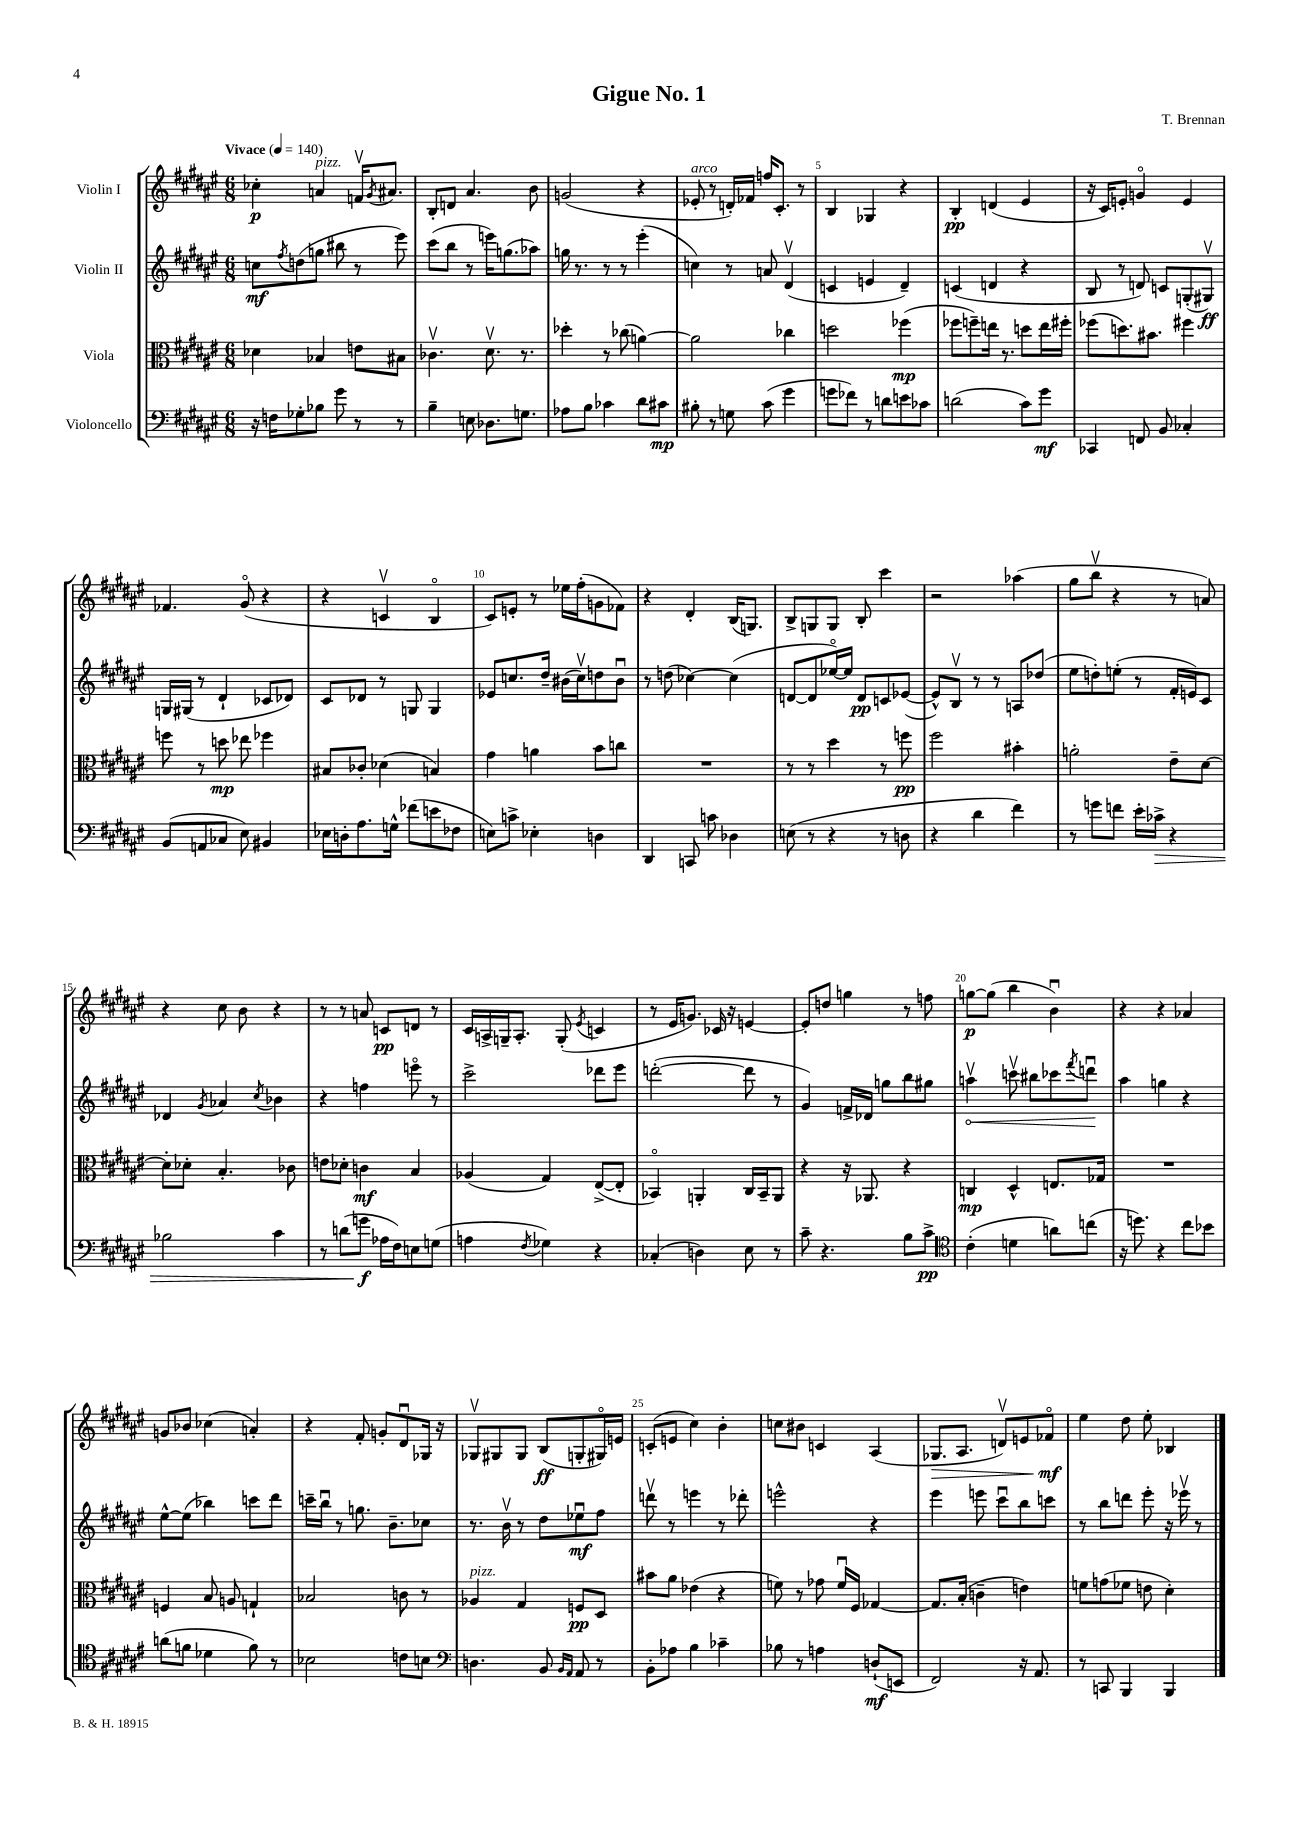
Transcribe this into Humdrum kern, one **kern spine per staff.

**kern	**dynam	**kern	**dynam	**kern	**dynam	**kern	**dynam
*part4	*part4	*part3	*part3	*part2	*part2	*part1	*part1
*staff4	*staff4	*staff3	*staff3	*staff2	*staff2	*staff1	*staff1
*I"Violoncello	*	*I"Viola	*	*I"Violin II	*	*I"Violin I	*
*clefF4	*	*clefC3	*	*clefG2	*	*clefG2	*
*k[f#c#g#d#a#e#]	*	*k[f#c#g#d#a#e#]	*	*k[f#c#g#d#a#e#]	*	*k[f#c#g#d#a#e#]	*
*M6/8	*	*M6/8	*	*M6/8	*	*M6/8	*
*MM140	*	*MM140	*	*MM140	*	*MM140	*
=1	=1	=1	=1	=1	=1	=1	=1
!	!	!	!	!	!	!LO:TX:a:B:t=Vivace	!
16r	.	4d-X\	.	8ccn\L	mf	4cc-X'\	p
16Fn\KL	.	.	.	.	.	.	.
.	.	.	.	8qff#/	.	.	.
8G-X'\	.	.	.	(8ddn\	.	.	.
!	!	!	!	!	!	!LO:TX:a:i:t=pizz.	!
8B-X\J	.	4B-X/	.	8ggn\J	.	4an/	.
8g#\	.	.	.	8bb#X\	.	.	.
8r	.	8en\L	.	8r	.	16fnv/KL	.
.	.	.	.	.	.	8qg#/	.
.	.	.	.	.	.	8.a#X/J	.
8r	.	8B#X\J	.	8eee#\)	.	.	.
=2	=2	=2	=2	=2	=2	=2	=2
4B~\	.	4.c-Xv\	.	(8ccc#\L	.	8B'/L	.
.	.	.	.	8bb\J	.	8dn/J	.
8En\	.	.	.	8r	.	4.a#/	.
8.D-X\L	.	8.d#v\	.	16eeen\KL)	.	.	.
.	.	.	.	(8.ggn\	.	.	.
8.Gn\J	.	8.r	.	.	.	.	.
.	.	.	.	8aa-X\J)	.	8b\	.
=3	=3	=3	=3	=3	=3	=3	=3
8A-X\L	.	4dd-X'\	.	16ggn\	.	(2gn/	.
.	.	.	.	8.r	.	.	.
8B\J	.	.	.	.	.	.	.
4c-X\	.	8r	.	8r	.	.	.
.	.	(8cc-X\	.	8r	.	.	.
8d#\L	.	[4an\)	.	(4eee#'\	.	4r	.
8c#X\J	mp	.	.	.	.	.	.
=4	=4	=4	=4	=4	=4	=4	=4
!	!	!	!	!	!	!LO:TX:a:i:t=arco	!
8B#X'\	.	2a\]	.	4ccn\)	.	8e-X'/	.
8r	.	.	.	.	.	8r	.
8Gn\	.	.	.	8r	.	16dn'/LL)	.
.	.	.	.	.	.	16f-X/JJ	.
(8c#\	.	.	.	8an/	.	16ffn/KL	.
.	.	.	.	.	.	8.c#'/J	.
4g#\	.	4cc-X\	.	(4d#v/	.	.	.
.	.	.	.	.	.	8r	.
=5	=5	=5	=5	=5	=5	=5	=5
8gn\L	.	2ddn\	.	4cn/	.	4B/	.
8f-X\J)	.	.	.	.	.	.	.
8r	.	.	.	4en/	.	4G-X/	.
8dn\L	.	.	.	.	.	.	.
8en\	.	(4ff-X\	mp	4d#~/)	.	4r	.
8c-X\J	.	.	.	.	.	.	.
=6	=6	=6	=6	=6	=6	=6	=6
(2dn\	.	8ff-X\L	.	(4cn/	.	4B'/	pp
.	.	8ffn~\)	.	.	.	.	.
.	.	16een\Jk	.	4dn/	.	(4dn/	.
.	.	8.r	.	.	.	.	.
8c#\L)	.	8ddn\L	.	4r	.	4e#/	.
8g#\J	mf	16ee\L	.	.	.	.	.
.	.	16ff#X'\JJ	.	.	.	.	.
=7	=7	=7	=7	=7	=7	=7	=7
4CC-X/	.	(8ff-X\L	.	8B/	.	16r	.
.	.	.	.	.	.	16c#/KL)	.
.	.	8.ddn\)	.	8r	.	8en'/J	.
8FFn/	.	.	.	8dn/)	.	4gn/	.
.	.	8.b#X\J	.	.	.	.	.
8BB/	.	.	.	8cn/L	.	.	.
4C-X'/	.	4ff#X\	.	(8Gn'/	.	4e/	.
.	.	.	.	8G#Xv/J)	ff	.	.
!!LO:LB:g=z
=8	=8	=8	=8	=8	=8	=8	=8
(8BB/L	.	8ffn\	.	16Gn/LL	.	4.f-X/	.
.	.	.	.	(16G#X/JJ	.	.	.
8AAn/	.	8r	.	8r	.	.	.
8C-X/J	.	8ddn\	mp	4d#`/	.	.	.
8E#\)	.	8ee-X\	.	.	.	(8g#/	.
4BB#X/	.	4ff-X\	.	8c-X/L	.	4r	.
.	.	.	.	8d-X/J)	.	.	.
=9	=9	=9	=9	=9	=9	=9	=9
16E-X\LL	.	8B#X/L	.	8c#/L	.	4r	.
16Dn'\J	.	.	.	.	.	.	.
8.A#\	.	8c-X'/J	.	8d-X/J	.	.	.
.	.	(4d-X\	.	8r	.	4cnv/	.
16Gn^^\Jk	.	.	.	.	.	.	.
(8f-X\L	.	.	.	8Gn/	.	.	.
8en\	.	4Bn/)	.	4G/	.	4B/	.
8F-X\J	.	.	.	.	.	.	.
=10	=10	=10	=10	=10	=10	=10	=10
8En\L)	.	4g#\	.	8e-X/L	.	8c#/L)	.
8cn^\J	.	.	.	8.ccn/	.	8en'/J	.
4E-X'\	.	4an\	.	.	.	8r	.
.	.	.	.	16dd#~/Jk	.	.	.
.	.	.	.	(16b#X\LL	.	16ee-X\LL	.
.	.	.	.	16ccv\J)	.	(16ff#'\J	.
4Dn\	.	8b\L	.	8ddn\	.	8gn\	.
.	.	8ccn\J	.	8b#u\J	.	8f-X\J)	.
=11	=11	=11	=11	=11	=11	=11	=11
4DD#/	.	2.r	.	8r	.	4r	.
.	.	.	.	(8ddn\	.	.	.
8CCn/	.	.	.	[4cc-X\)	.	4d#'/	.
8cn\	.	.	.	.	.	.	.
4D-X\	.	.	.	(4cc-\]	.	(16B/KL	.
.	.	.	.	.	.	8.Gn/J)	.
=12	=12	=12	=12	=12	=12	=12	=12
(8En\	.	8r	.	[8dn/L	.	8B^/L	.
8r	.	8r	.	8d/]	.	8Gn/	.
4r	.	4dd#\	.	[16ee-X/L)	.	8G/J	.
.	.	.	.	16ee-/JJ]	.	.	.
.	.	.	.	8d/L	pp	8B'/	.
8r	.	8r	.	8cn/	.	4ccc#\	.
8Dn\	.	8ffn\	pp	([8e-X/J	.	.	.
=13	=13	=13	=13	=13	=13	=13	=13
4r	.	2ff#\	.	8e-^^/L])	.	2r	.
.	.	.	.	8Bv/J	.	.	.
4d#\	.	.	.	8r	.	.	.
.	.	.	.	8r	.	.	.
4f#\)	.	4b#X'\	.	8An/L	.	(4aa-X\	.
.	.	.	.	(8dd-X/J	.	.	.
=14	=14	=14	=14	=14	=14	=14	=14
8r	.	2an'\	.	8ee#\L	.	8gg#\L	.
8gn\L	.	.	.	8ddn'\)	.	8bbv\J	.
8fn\J	.	.	.	(8een'\J	.	4r	.
16e#'\LL	.	.	.	8r	.	.	.
!	!LO:HP:b	!	!	!	!	!	!
16c-X^\JJ	>	.	.	.	.	.	.
4r	.	8e#~\L	.	16f#'/LL	.	8r	.
.	.	.	.	16en/J)	.	.	.
.	.	[8d#\J	.	8c#/J	.	8an/)	.
!!LO:LB:g=z
=15	=15	=15	=15	=15	=15	=15	=15
2B-X\	.	8d#'\L]	.	4d-X/	.	4r	.
.	.	8d-X'\J	.	.	.	.	.
.	.	.	.	8qg#/	.	.	.
.	.	4.B'/	.	4a-X/	.	8cc#\	.
.	.	.	.	.	.	8b\	.
.	.	.	.	8qcc#/	.	.	.
4c#\	.	.	.	4b-X\	.	4r	.
.	.	8c-X\	.	.	.	.	.
=16	=16	=16	=16	=16	=16	=16	=16
8r	.	8en\L	.	4r	.	8r	.
(8dn\L	.	8d-X'\J	.	.	.	8r	.
8gn\J	f	4cn\	mf	4ffn\	.	8an/	.
16A-X\LL	]	.	.	.	.	8cn/L	pp
16F#\J)	.	.	.	.	.	.	.
8En\	.	4B/	.	8eeen\	.	8dn/J	.
(8Gn\J	.	.	.	8r	.	8r	.
=17	=17	=17	=17	=17	=17	=17	=17
4An\	.	(4A-X/	.	2ccc#^\	.	16c#/LL	.
.	.	.	.	.	.	16An^/	.
.	.	.	.	.	.	16Gn~/J	.
.	.	.	.	.	.	8.A'/J	.
8qF#/	.	.	.	.	.	.	.
4G-X\)	.	4G#/)	.	.	.	.	.
.	.	.	.	.	.	(8G'/	.
.	.	.	.	.	.	8qe#/	.
4r	.	([8E#^/L	.	8ddd-X\L	.	4cn/	.
.	.	8E#'/J]	.	8eee#\J	.	.	.
=18	=18	=18	=18	=18	=18	=18	=18
(4C-X'/	.	4BB-X/)	.	([2dddn'\	.	8r	.
.	.	.	.	.	.	16e#/KL	.
.	.	.	.	.	.	8.gn/J)	.
4Dn\)	.	4AAn'/	.	.	.	.	.
.	.	.	.	.	.	16c-X/	.
.	.	.	.	.	.	16r	.
8E#\	.	16C#/LL	.	8ddd\]	.	[4en/	.
.	.	16BB-~/J	.	.	.	.	.
8r	.	8AA/J	.	8r	.	.	.
=19	=19	=19	=19	=19	=19	=19	=19
8c#~\	.	4r	.	4g#/)	.	8e'/L]	.
4.r	.	.	.	.	.	8ddn/J	.
.	.	16r	.	16fn^/LL	.	4ggn\	.
.	.	8.AA-X/	.	16d-X/JJ	.	.	.
.	.	.	.	8ggn\L	.	.	.
8B\L	.	4r	.	8bb\	.	8r	.
8c#^\J	pp	.	.	8gg#X\J	.	8ffn\	.
=20	=20	=20	=20	=20	=20	=20	=20
*clefC4	*	*	*	*	*	*	*
!	!	!	!	!	!LO:HP:b	!	!
(4c#'\	.	4Cn/	mp	4aanv\	<	[8ggn\L	p
.	.	.	.	.	.	(8gg\J]	.
4dn\	.	4D#^^/	.	8cccnv\	.	4bb\	.
.	.	.	.	8bb#X\L	.	.	.
8an\L)	.	8.En/L	.	8ccc-X\	.	4bu\)	.
.	.	.	.	8qfff#/	.	.	.
(8ccn\J	.	.	.	8dddnu\J	.	.	.
.	.	16G-X/Jk	.	.	.	.	.
.	.	.	.	.	[	.	.
=21	=21	=21	=21	=21	=21	=21	=21
16r	.	2.r	.	4aa#\	.	4r	.
8.ddn\)	.	.	.	.	.	.	.
4r	.	.	.	4ggn\	.	4r	.
8cc#\L	.	.	.	4r	.	4a-X/	.
8b-X\J	.	.	.	.	.	.	.
!!LO:LB:g=z
=22	=22	=22	=22	=22	=22	=22	=22
(8an\L	.	4Fn/	.	[8ee#^^\L	.	8gn/L	.
8fn\J	.	.	.	(8ee#\J]	.	8b-X/J	.
4d-X\	.	8B/	.	4bb-X\)	.	(4cc-X\	.
.	.	8An/	.	.	.	.	.
8f\)	.	4Gn`/	.	8cccn\L	.	4an'/)	.
8r	.	.	.	8ddd#\J	.	.	.
=23	=23	=23	=23	=23	=23	=23	=23
2B-X\	.	2B-X/	.	16cccn~\LL	.	4r	.
.	.	.	.	16bbu\JJ	.	.	.
.	.	.	.	8r	.	.	.
.	.	.	.	8.ggn\	.	8f#'/	.
.	.	.	.	.	.	8gn'/L	.
.	.	.	.	8.b~\L	.	.	.
8cn\L	.	8cn\	.	.	.	8d#u/	.
8Bn\J	.	8r	.	8cc-X\J	.	16G-X/Jk	.
.	.	.	.	.	.	16r	.
=24	=24	=24	=24	=24	=24	=24	=24
*clefF4	*	*	*	*	*	*	*
!	!	!LO:TX:a:i:t=pizz.	!	!	!	!	!
4.Dn\	.	4A-X/	.	8.r	.	8G-Xv/L	.
.	.	.	.	.	.	8G#X/	.
.	.	.	.	16bv\	.	.	.
.	.	4G#/	.	8r	.	8G#/J	.
8BB/	.	.	.	8dd#\L	.	(8B/L	ff
16qqBB/LL	.	.	.	.	.	.	.
16qqAA#/JJ	.	.	.	.	.	.	.
8AA#/	.	8Fn/L	pp	8ee-Xu\	mf	8Gn'/	.
8r	.	8D#/J	.	8ff#\J	.	16G#X/L)	.
.	.	.	.	.	.	16en/JJ	.
=25	=25	=25	=25	=25	=25	=25	=25
8BB'\L	.	8b#X\L	.	8dddnv\	.	(8cn'/L	.
8A-X\J	.	8a#\J	.	8r	.	8en/J	.
4B\	.	(4e-X\	.	4eeen\	.	4cc#\)	.
4c-X~\	.	4r	.	8r	.	4b'\	.
.	.	.	.	8ddd-X'\	.	.	.
=26	=26	=26	=26	=26	=26	=26	=26
8B-X\	.	8fn\)	.	2eeen^^\	.	8ccn\L	.
8r	.	8r	.	.	.	8b#X\J	.
4An\	.	8g-X\	.	.	.	4cn/	.
.	.	16fu/LL	.	.	.	.	.
.	.	16F#/JJ	.	.	.	.	.
(8Dn`/L	mf	[4G-X/	.	4r	.	(4A#/	.
8EEn/J	.	.	.	.	.	.	.
=27	=27	=27	=27	=27	=27	=27	=27
!	!	!	!	!	!	!	!LO:HP:b
2FF#/)	.	8.G-/L]	.	4eee#\	.	8.G-X/L	>
.	.	(16B'/Jk	.	.	.	8.A#/J	.
.	.	4cn~\	.	8eeen\	.	.	.
.	.	.	.	8ccc#u\L	.	8dnv/L)	.
16r	.	4en\)	.	8bb\	.	8en/	.
8.AA#/	.	.	.	.	.	.	.
.	.	.	.	8cccn\J	.	8f-X/J	mf
.	.	.	.	.	.	.	]
=28	=28	=28	=28	=28	=28	=28	=28
8r	.	8fn\L	.	8r	.	4ee#\	.
8CCn/	.	(8gn\	.	8bb\L	.	.	.
4BBB/	.	8f-X\J	.	8dddn\J	.	8dd#\	.
.	.	8en\	.	8eee#'\	.	8ee#'\	.
4BBB/	.	4d#'\)	.	16r	.	4B-X/	.
.	.	.	.	16eee-Xv\	.	.	.
.	.	.	.	8r	.	.	.
==	==	==	==	==	==	==	==
*-	*-	*-	*-	*-	*-	*-	*-
